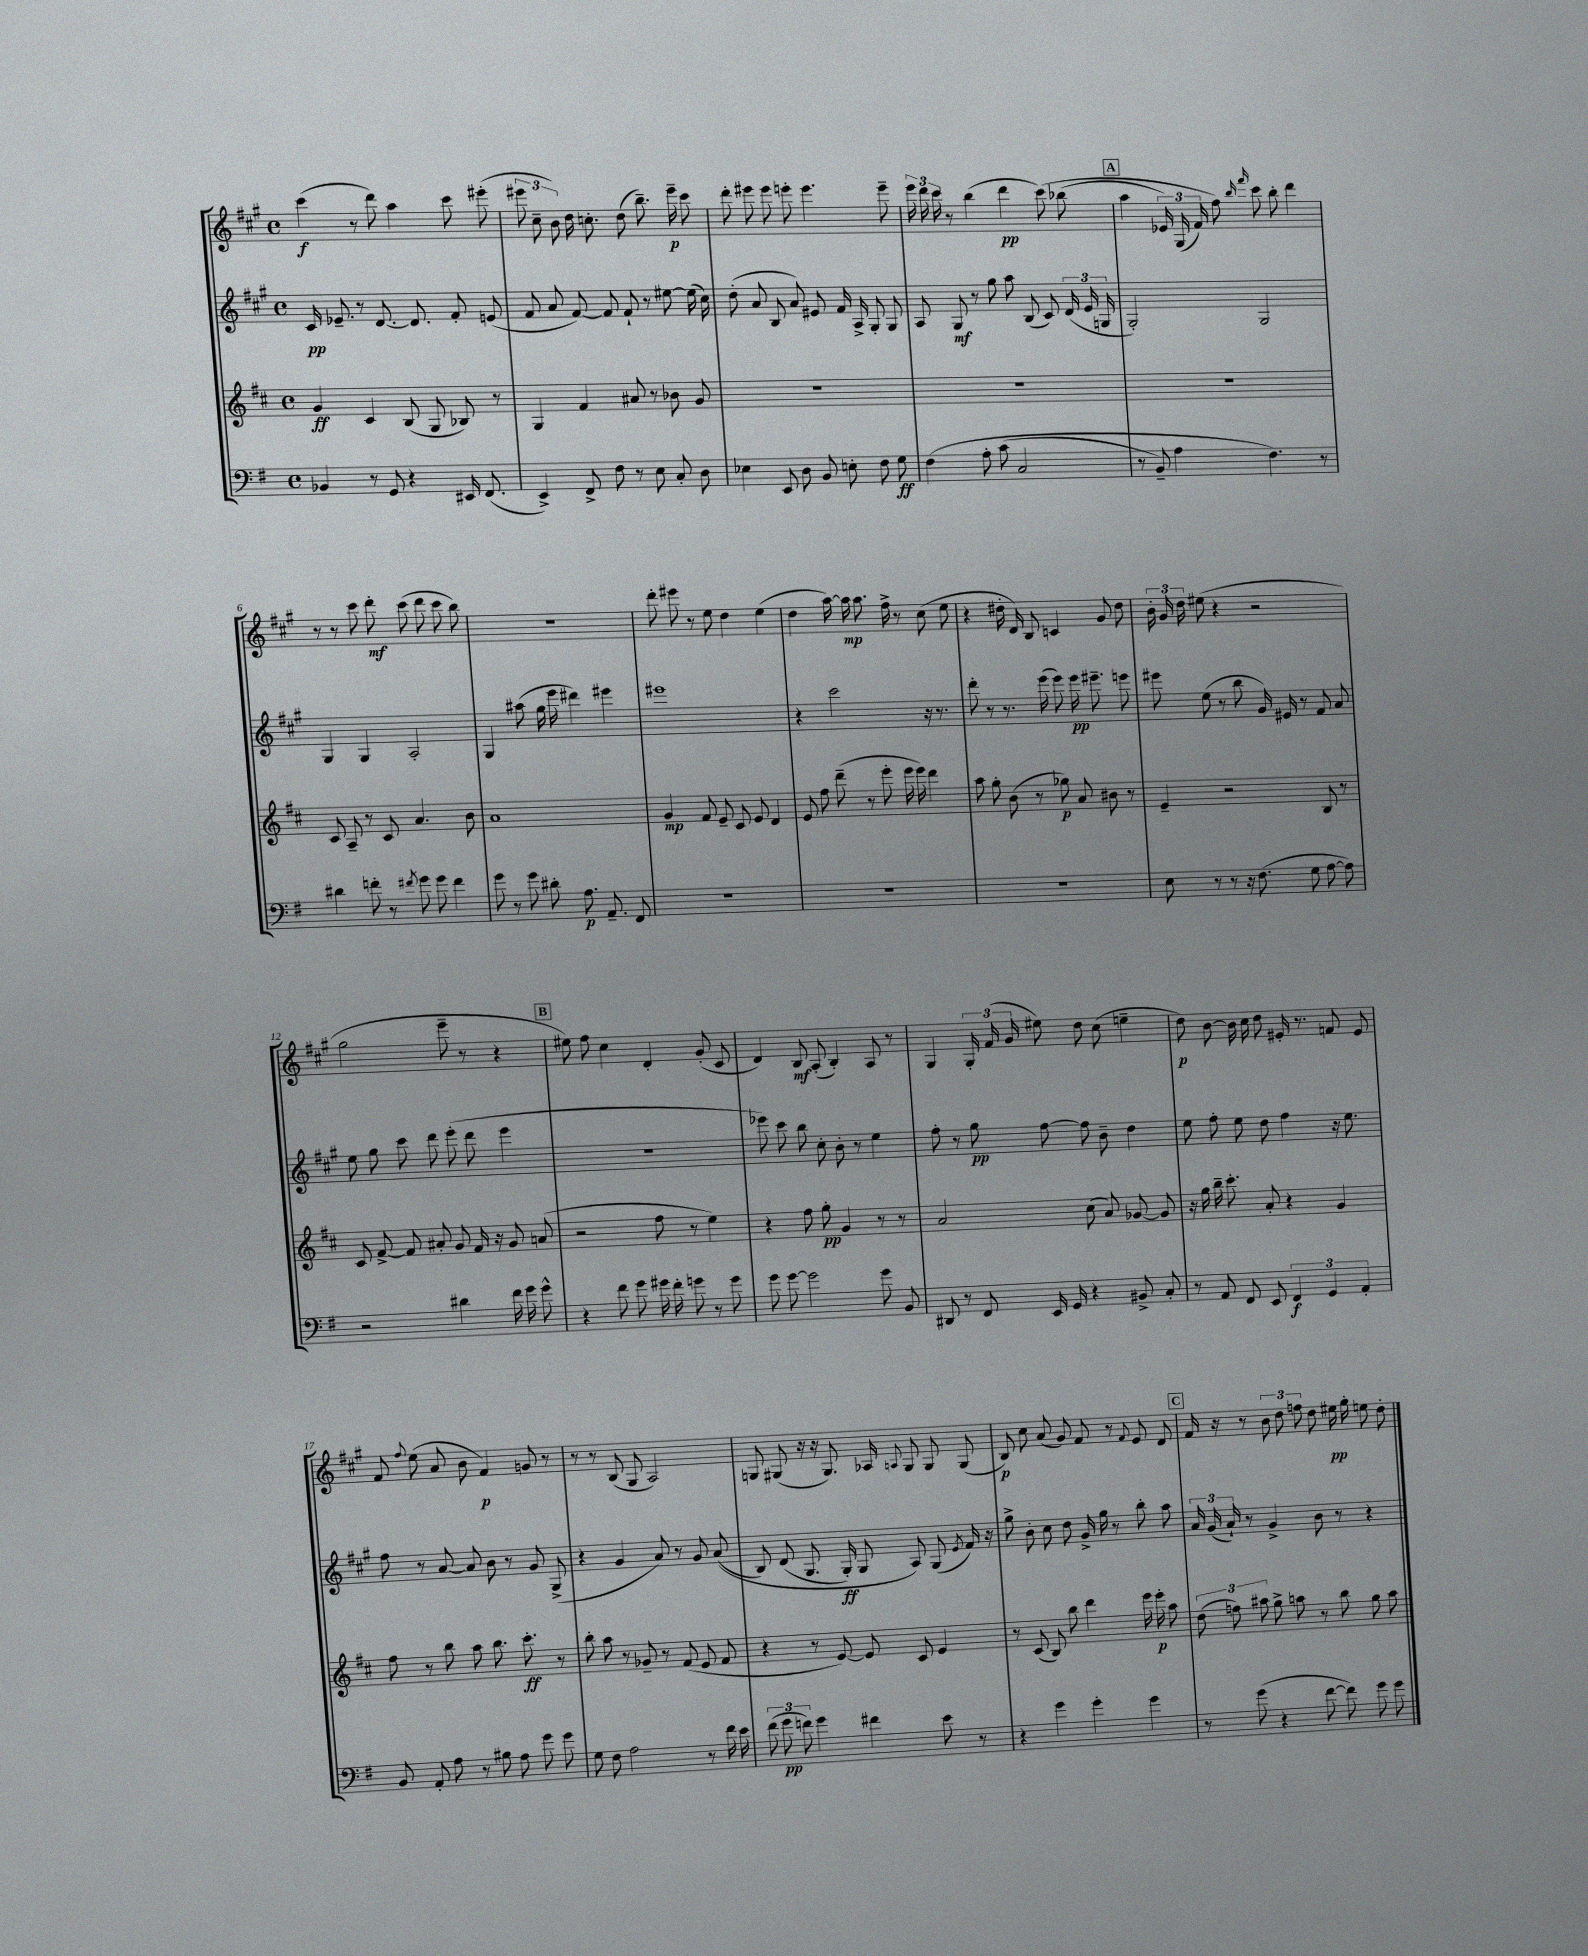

**kern	**dynam	**kern	**dynam	**kern	**dynam	**kern	**dynam
*part4	*part4	*part3	*part3	*part2	*part2	*part1	*part1
*staff4	*staff4	*staff3	*staff3	*staff2	*staff2	*staff1	*staff1
*clefF4	*	*clefG2	*	*clefG2	*	*clefG2	*
*k[f#]	*	*k[f#c#]	*	*k[f#c#g#]	*	*k[f#c#g#]	*
*M4/4	*	*M4/4	*	*M4/4	*	*M4/4	*
*met(c)	*	*met(c)	*	*met(c)	*	*met(c)	*
=1	=1	=1	=1	=1	=1	=1	=1
4BB-X/	.	4g/	ff	16c#/	pp	(4ccc#\	f
.	.	.	.	8.e-X~/	.	.	.
8r	.	4c#/	.	8r	.	8r	.
8GG/	.	.	.	[8.d/	.	8ddd\)	.
4r	.	(8B/	.	.	.	4aa\	.
.	.	.	.	8.d/]	.	.	.
.	.	8G/	.	.	.	.	.
16EE#X/	.	8B-X/)	.	8f#'/	.	8ccc#\	.
(8.FF#/	.	.	.	.	.	.	.
.	.	8r	.	(8en/	.	(8eee#X'\	.
=2	=2	=2	=2	=2	=2	=2	=2
4EE^/)	.	4G/	.	8f#/	.	12eee#X\	.
.	.	.	.	.	.	12cc#~\	.
.	.	.	.	8a/	.	.	.
.	.	.	.	.	.	12b\)	.
8FF#^/	.	4f#/	.	[8f#/)	.	16dd\	.
.	.	.	.	.	.	8.ccn'\	.
8F#\	.	.	.	8f#/]	.	.	.
8r	.	8a#X/	.	8f#`/	.	(8dd\	.
8E\	.	8r	.	8r	.	8.bb~\)	.
8C'/	.	8b-X\	.	[8ee#X\	.	.	.
.	.	.	.	.	.	16eee#~\	p
8D\	.	8g/	.	(16ee#\]	.	8ccc#\	.
.	.	.	.	16cc#\)	.	.	.
=3	=3	=3	=3	=3	=3	=3	=3
4E-X\	.	1r	.	(8dd'\	.	8ddd'\	.
.	.	.	.	8a/	.	8eee#X\	.
8EE/	.	.	.	8B/	.	8eee#\	.
8D\	.	.	.	8a/)	.	8eeen'\	.
8BB/	.	.	.	8e#X/	.	4.eee\	.
8En'\	.	.	.	16f#/	.	.	.
.	.	.	.	16A^/	.	.	.
8F#\	.	.	.	8G#'/	.	.	.
8G\	ff	.	.	8G#/	.	8eee~\	.
=4	=4	=4	=4	=4	=4	=4	=4
(4F#\	.	1r	.	8A/	.	24eee\	.
.	.	.	.	.	.	24ddd\	.
.	.	.	.	.	.	24ccc#\	.
.	.	.	.	8G#/	mf	8r	.
8A'\	.	.	.	8r	.	(4bb\	.
(8c\	.	.	.	8gg#\	.	.	.
2C/	.	.	.	8aa\	.	4ddd\	pp
.	.	.	.	(8B/	.	.	.
.	.	.	.	8c#/)	.	(8ccc#\)	.
.	.	.	.	(24d/	.	(8bb-X\	.
.	.	.	.	24e/	.	.	.
.	.	.	.	24Gn/	.	.	.
!!LO:REH:place=s1:t=A
=5	=5	=5	=5	=5	=5	=5	=5
8r	.	1r	.	2G#'/)	.	4aa\	.
8BB~/)	.	.	.	.	.	.	.
4A\	.	.	.	.	.	24e-X/)	.
.	.	.	.	.	.	(24G#/	.
.	.	.	.	.	.	24f#/)	.
.	.	.	.	.	.	8ff#\)	.
.	.	.	.	.	.	16qqbb/	.
.	.	.	.	.	.	16qqfff#/	.
4.F#\)	.	.	.	2G#/	.	8ccc#\	.
.	.	.	.	.	.	8bb'\	.
.	.	.	.	.	.	4ddd\	.
8r	.	.	.	.	.	.	.
!!LO:LB:g=z
=6	=6	=6	=6	=6	=6	=6	=6
4d#X\	.	8c#/	.	4G#/	.	8r	.
.	.	8A~/	.	.	.	8r	.
8fn'\	.	8r	.	4G#/	.	8ccc#\	.
8r	.	8c#/	.	.	.	8ddd'\	mf
8qf#X/	.	.	.	.	.	.	.
8g\	.	4.a/	.	2A'/	.	(8ccc#\	.
8g\	.	.	.	.	.	8ddd\	.
4f#\	.	.	.	.	.	8ccc#\	.
.	.	8b\	.	.	.	8bb\)	.
=7	=7	=7	=7	=7	=7	=7	=7
8g\	.	1a	.	4G#/	.	1r	.
8r	.	.	.	.	.	.	.
8g\	.	.	.	(8aa#X\	.	.	.
8d#X'\	.	.	.	16gg#\	.	.	.
.	.	.	.	16eee\	.	.	.
8.A\	p	.	.	4ddd#X\)	.	.	.
8.AA~/	.	.	.	.	.	.	.
.	.	.	.	4eee#X\	.	.	.
8FF#/	.	.	.	.	.	.	.
=8	=8	=8	=8	=8	=8	=8	=8
1r	.	4g/	mp	1eee#X	.	8ddd'\	.
.	.	.	.	.	.	8eee#X\	.
.	.	8f#/	.	.	.	8r	.
.	.	8e~/	.	.	.	8ee\	.
.	.	8c#/	.	.	.	4dd\	.
.	.	8e/	.	.	.	.	.
.	.	4d/	.	.	.	(4ee\	.
=9	=9	=9	=9	=9	=9	=9	=9
1r	.	8e/	.	4r	.	4dd\	.
.	.	8ff#\	.	.	.	.	.
.	.	(8ddd~\	.	2ccc#\	.	[16aa\)	.
.	.	.	.	.	.	16aa\]	mp
.	.	8r	.	.	.	8.aa\	.
.	.	8eee'\	.	.	.	.	.
.	.	.	.	.	.	16ff#^\	.
.	.	16eee\	.	.	.	8r	.
.	.	16eee\)	.	.	.	.	.
.	.	4ddd\	.	16r	.	(8cc#\	.
.	.	.	.	8.r	.	.	.
.	.	.	.	.	.	8ee\	.
=10	=10	=10	=10	=10	=10	=10	=10
1r	.	8aa\	.	8ddd'\	.	4r	.
.	.	8gg'\	.	8r	.	.	.
.	.	(8b\	.	8.r	.	16dd#X'\	.
.	.	.	.	.	.	16d/)	.
.	.	8r	.	.	.	8B/	.
.	.	.	.	(16eee\	.	.	.
.	.	8gg-X\)	p	8eee\)	.	4cn/	.
.	.	8a/	.	16eee\	pp	.	.
.	.	.	.	8.eee#X~\	.	.	.
.	.	8b#X\	.	.	.	8g#/	.
.	.	8r	.	8eeen\	.	8dd#\	.
=11	=11	=11	=11	=11	=11	=11	=11
8E\	.	4e~/	.	8eee#X\	.	24b'\	.
.	.	.	.	.	.	24g#/	.
.	.	.	.	.	.	24dd\	.
8r	.	.	.	(8ee\	.	(8ee#X\	.
8r	.	2r	.	8r	.	4r	.
16r	.	.	.	8bb\	.	.	.
(8.F#\	.	.	.	.	.	.	.
.	.	.	.	16g#/)	.	2r	.
.	.	.	.	16e#X/	.	.	.
8G\	.	.	.	8r	.	.	.
[8A\	.	8B/	.	8f#/	.	.	.
8A\])	.	8r	.	8a/	.	.	.
!!LO:LB:g=z
=12	=12	=12	=12	=12	=12	=12	=12
2r	.	8c#/	.	8ee\	.	2gg#\	.
.	.	[8f#^/	.	8gg#\	.	.	.
.	.	8f#/]	.	8ccc#\	.	.	.
.	.	8a#X'/	.	8ddd\	.	.	.
4d#X\	.	8g/	.	(8eee'\	.	8eee~\	.
.	.	16f#/	.	8ddd\	.	8r	.
.	.	16r	.	.	.	.	.
16f#\	.	8g/	.	4eee\	.	4r	.
16g\	.	.	.	.	.	.	.
8g^^\	.	(8an/	.	.	.	.	.
!!LO:REH:place=s1:t=B
=13	=13	=13	=13	=13	=13	=13	=13
4r	.	2r	.	1r	.	8ee#X\)	.
.	.	.	.	.	.	8ff#\	.
8f#\	.	.	.	.	.	4cc#\	.
8g\	.	.	.	.	.	.	.
16g#X\	.	8ff#\	.	.	.	4d'/	.
16f#'\	.	.	.	.	.	.	.
8gn\	.	8r	.	.	.	.	.
8r	.	4ee\)	.	.	.	(8g#'/	.
8g\	.	.	.	.	.	8c#/	.
=14	=14	=14	=14	=14	=14	=14	=14
8g\	.	4r	.	8eee-X\)	.	4d/)	.
[8g\	.	.	.	8ccc#\	.	.	.
2g\]	.	8ff#\	.	8bb\	.	8B/	mf
.	.	8gg'\	pp	8cc#'\	.	(8A'/	.
.	.	4g/	.	8b'\	.	4B'/)	.
.	.	.	.	8r	.	.	.
8g\	.	8r	.	4ee\	.	8A/	.
8BB/	.	8r	.	.	.	8r	.
=15	=15	=15	=15	=15	=15	=15	=15
8DD#X/	.	2a/	.	8ff#'\	.	4G#/	.
8r	.	.	.	8r	.	.	.
8FF#/	.	.	.	8gg#\	pp	24G#'/	.
.	.	.	.	.	.	(24f#/	.
.	.	.	.	.	.	24g#/	.
16EE/	.	.	.	[8ff#\	.	8ee#X\)	.
16GG/	.	.	.	.	.	.	.
4r	.	(8cc#\	.	8ff#\]	.	8dd\	.
.	.	8a/)	.	8b~\	.	(8cc#\	.
8BB#X^/	.	[8g-X/	.	4dd\	.	4een~\	.
8C'/	.	8g-/]	.	.	.	.	.
=16	=16	=16	=16	=16	=16	=16	=16
8r	.	16r	.	8ee\	.	8dd\)	p
.	.	16gg\	.	.	.	.	.
8AA/	.	16bb~\	.	8ff#'\	.	[8b\	.
.	.	8.ccc#'\	.	.	.	.	.
8FF#/	.	.	.	8ee\	.	16b\]	.
.	.	.	.	.	.	16cc#\	.
8EE/	.	8a'/	.	8dd\	.	8dd\	.
6FF#/	f	4r	.	4ff#\	.	16e#X'/	.
.	.	.	.	.	.	8.r	.
6GG/	.	.	.	.	.	.	.
.	.	4g/	.	16r	.	8fn/	.
.	.	.	.	8.ee\	.	.	.
6AA'/	.	.	.	.	.	.	.
.	.	.	.	.	.	8e#/	.
!!LO:LB:g=z
=17	=17	=17	=17	=17	=17	=17	=17
8BB/	.	8ff#\	.	8ff#\	.	8f#/	.
.	.	.	.	.	.	8qqff#/	.
8AA'/	.	8r	.	8r	.	(8ee\	.
8A\	.	8bb\	.	[8a/	.	8a/	.
8r	.	8aa\	.	8a/]	.	8b\	.
8B#X\	.	8.bb\	.	8b\	.	4f#/)	p
8A\	.	.	.	8r	.	.	.
.	.	8.ccc#'\	ff	.	.	.	.
8g\	.	.	.	8g#/	.	8gn/	.
8g\	.	8r	.	(8G#^/	.	8r	.
=18	=18	=18	=18	=18	=18	=18	=18
8G\	.	8bb'\	.	4r	.	8r	.
8F#\	.	8aa\	.	.	.	8r	.
2A\	.	8r	.	4g#/	.	(8B/	.
.	.	8g-X~/	.	.	.	8G#/	.
.	.	8r	.	8a/)	.	2A/)	.
.	.	(8f#/	.	8r	.	.	.
8r	.	8e/	.	8g#/	.	.	.
16f#\	.	8f#/	.	((8a/	.	.	.
16e\	.	.	.	.	.	.	.
=19	=19	=19	=19	=19	=19	=19	=19
(12f#\	.	4r	.	8B/)	.	8Gn/	.
12g\	pp	.	.	.	.	.	.
.	.	.	.	(8d/	.	(8G#X/	.
12fn\)	.	.	.	.	.	.	.
4g\	.	8r	.	8.G#/	.	16r	.
.	.	.	.	.	.	16r	.
.	.	[8e/)	.	.	.	8.G#/)	.
.	.	.	.	16G#'/)	ff	.	.
4f#X\	.	8e/]	.	8G#/	.	.	.
.	.	.	.	.	.	16A-X/	.
.	.	.	.	.	.	8qqAn/	.
.	.	8c#/	.	8A/)	.	8G#/	.
8e\	.	4e/	.	(8G#/	.	8G#/	.
.	.	.	.	8qe/	.	.	.
8r	.	.	.	16f#/)	.	(8G#/	.
.	.	.	.	16r	.	.	.
=20	=20	=20	=20	=20	=20	=20	=20
4r	.	8r	.	8gg#^\	.	8B/)	p
.	.	(8c#/	.	8b'\	.	8cc#\	.
4g\	.	8B/)	.	8cc#\	.	(8a/	.
.	.	8bb\	.	8dd\	.	8g#/)	.
4g'\	.	4ddd\	.	16g#^/	.	8f#/	.
.	.	.	.	16gg#\	.	.	.
.	.	.	.	8r	.	8r	.
.	.	.	.	.	.	8qqf#/	.
4g\	.	16eee\	.	8bb'\	.	8e/	.
.	.	16eee'\	p	.	.	.	.
.	.	8aa\	.	8aa\	.	8d/	.
!!LO:REH:place=s1:t=C
=21	=21	=21	=21	=21	=21	=21	=21
8r	.	(12dd\	.	24a/	.	16f#/	.
.	.	.	.	(24g#/	.	.	.
.	.	.	.	.	.	16r	.
.	.	12ffn\)	.	24a`/)	.	.	.
(8g\	.	.	.	8r	.	8r	.
.	.	12aa#X\	.	.	.	.	.
4r	.	8gg^\	.	4g#^/	.	12b\	.
.	.	.	.	.	.	12dd\	.
.	.	8aan\	.	.	.	.	.
.	.	.	.	.	.	12ffn\	.
[8f#\	.	8r	.	8b\	.	8dd\	.
8f#\])	.	8bb\	.	8r	.	16ee#X\	pp
.	.	.	.	.	.	16gg#'\	.
8g\	.	8gg\	.	4r	.	8een\	.
8g\	.	8aa\	.	.	.	8dd'\	.
==	==	==	==	==	==	==	==
*-	*-	*-	*-	*-	*-	*-	*-
